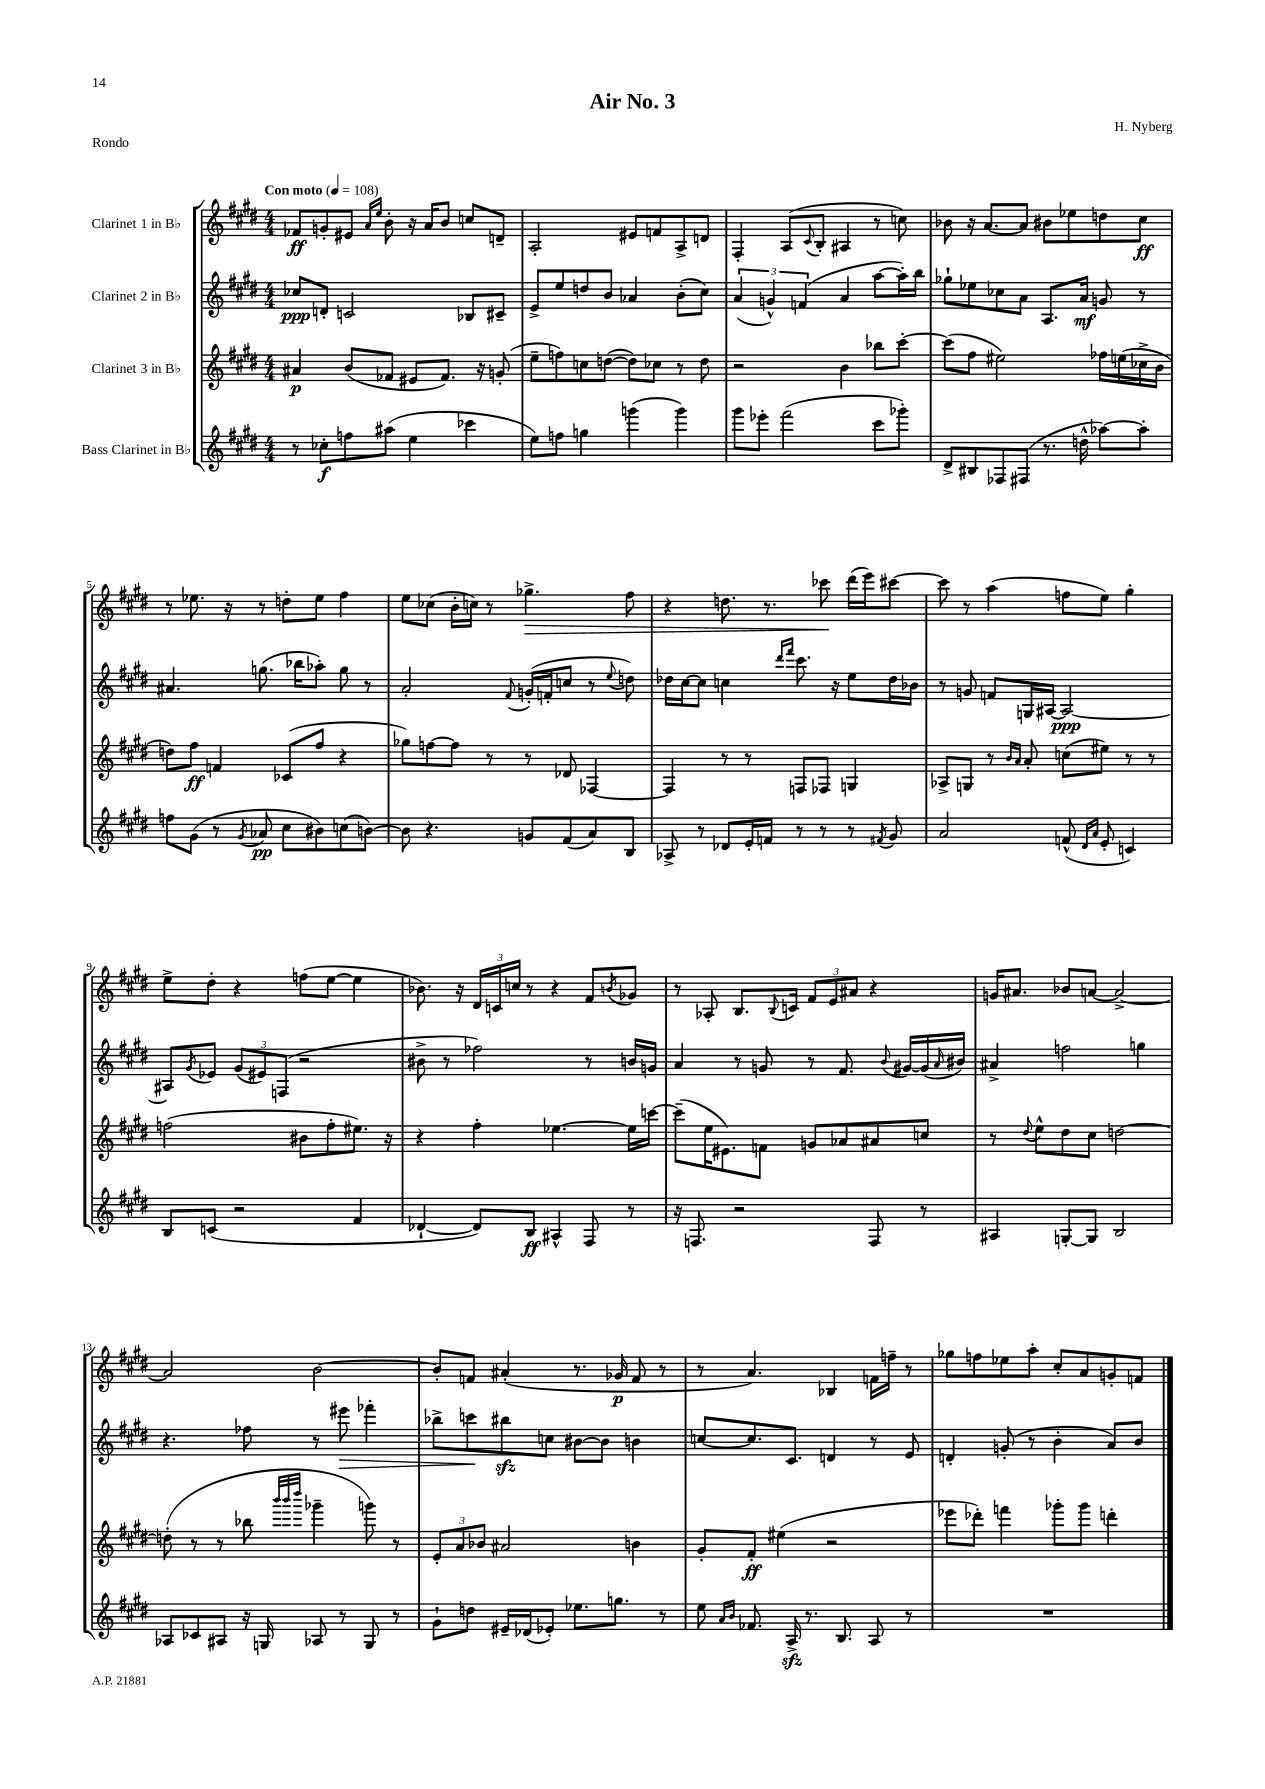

**kern	**dynam	**kern	**dynam	**kern	**dynam	**kern	**dynam
*part4	*part4	*part3	*part3	*part2	*part2	*part1	*part1
*staff4	*staff4	*staff3	*staff3	*staff2	*staff2	*staff1	*staff1
*I"Bass Clarinet in B♭	*	*I"Clarinet 3 in B♭	*	*I"Clarinet 2 in B♭	*	*I"Clarinet 1 in B♭	*
*clefG2	*	*clefG2	*	*clefG2	*	*clefG2	*
*k[f#c#g#d#]	*	*k[f#c#g#d#]	*	*k[f#c#g#d#]	*	*k[f#c#g#d#]	*
*M4/4	*	*M4/4	*	*M4/4	*	*M4/4	*
*MM108	*	*MM108	*	*MM108	*	*MM108	*
=1	=1	=1	=1	=1	=1	=1	=1
!	!	!	!	!	!	!LO:TX:a:B:t=Con moto	!
8r	.	4a#X/	p	8cc-X/L	ppp	8f-X/L	ff
8cc-X'\L	f	.	.	8dn'/J	.	8gn'/	.
8ffn\	.	(8b/L	.	2cn/	.	8e#X/J	.
.	.	.	.	.	.	16qqa/LL	.
.	.	.	.	.	.	16qqee/JJ	.
(8aa#X\J	.	8f-X/J	.	.	.	8b'\	.
4ee\	.	8e#X/L	.	.	.	16r	.
.	.	.	.	.	.	16a/KL	.
.	.	8.f-/J)	.	.	.	8b/J	.
4ccc-X\	.	.	.	8B-X/L	.	8ccn/L	.
.	.	16r	.	.	.	.	.
.	.	(8gn'/	.	8c#X~/J	.	8dn~/J	.
=2	=2	=2	=2	=2	=2	=2	=2
8ee\L)	.	8ee~\L	.	8e^/L	.	2A'/	.
8ffn\J	.	8ffn\)	.	8ee/	.	.	.
4ggn\	.	8ccn\	.	8ddn/	.	.	.
.	.	([8ddn\J	.	8b/J	.	.	.
(4gggn\	.	8dd\L])	.	4a-X/	.	8e#X/L	.
.	.	8cc-X\J	.	.	.	8fn/	.
4ggg\)	.	8r	.	(8b'\L	.	8A^/	.
.	.	8dd\	.	8cc#\J)	.	8dn/J	.
=3	=3	=3	=3	=3	=3	=3	=3
8ggg#\L	.	2r	.	(6a/	.	4F#'/	.
8eee-X'\J	.	.	.	.	.	.	.
.	.	.	.	6gn^^/)	.	.	.
(2fff#\	.	.	.	.	.	(8A/L	.
.	.	.	.	(6fn/	.	.	.
.	.	.	.	.	.	8qqc#/	.
.	.	.	.	.	.	8B'/J	.
.	.	4b\	.	4a/	.	4A#X/	.
8ccc#\L	.	8bb-X\L	.	[8aa\L	.	8r	.
8ggg-X'\J)	.	[8ccc#'\J	.	16aa'\L])	.	8ccn\)	.
.	.	.	.	16bb\JJ	.	.	.
=4	=4	=4	=4	=4	=4	=4	=4
8d#^/L	.	(8ccc#\L]	.	8gg-X`\L	.	8b-X\	.
8B#X/	.	8ff#\J	.	8ee-X\	.	16r	.
.	.	.	.	.	.	[8.a/L	.
8F-X/	.	2ee#X\)	.	8cc-X\	.	.	.
(8F#X/J	.	.	.	8a\J	.	8a/J]	.
8.r	.	.	.	8.A/L	.	8b#X\L	.
.	.	.	.	.	.	8ee-X\	.
16ddn^^\	.	.	.	16a/Jk	mf	.	.
[8aa-X\L)	.	16ff-X\LL	.	8gn/	.	8ddn\	.
.	.	(16een\	.	.	.	.	.
8aa-'\J]	.	16cc-X^\	.	8r	.	8cc#\J	ff
.	.	16b\JJ	.	.	.	.	.
!!LO:LB:g=z
=5	=5	=5	=5	=5	=5	=5	=5
8ffn\L	.	8ddn\L)	.	4.a#X/	.	8r	.
(8g#\J	.	8ff#\J	ff	.	.	8.ee-X\	.
8r	.	4fn/	.	.	.	.	.
.	.	.	.	.	.	16r	.
8qg#/	.	.	.	.	.	.	.
8a-X/	pp	.	.	(8.ggn\	.	8r	.
8cc#\L	.	(8c-X/L	.	.	.	8ddn'\L	.
.	.	.	.	16bb-X\KL	.	.	.
8b#X\)	.	8ff#/J	.	8aa-X'\J)	.	8ee-\J	.
(8ccn\	.	4r	.	8gg\	.	4ff#\	.
[8bn\J)	.	.	.	8r	.	.	.
=6	=6	=6	=6	=6	=6	=6	=6
8b\]	.	8gg-X\L)	.	2a'/	.	8ee\L	.
4.r	.	[8ffn\	.	.	.	(8cc-X\J	.
.	.	8ff\J]	.	.	.	16b'\LL	.
.	.	.	.	.	.	16ccn\JJ)	.
.	.	8r	.	.	.	8r	.
.	.	.	.	8qqf#/	.	.	.
!	!	!	!	!	!	!	!LO:HP:b
8gn/L	.	8r	.	(16gn'/LL	.	4.gg-X^\	>
.	.	.	.	16fn'/J	.	.	.
(8f#/	.	8d-X/	.	8ccn/J	.	.	.
8a/)	.	[4F-X/	.	8r	.	.	.
.	.	.	.	8qqee/	.	.	.
8B/J	.	.	.	8ddn\)	.	8ff#\	.
=7	=7	=7	=7	=7	=7	=7	=7
8A-X^/	.	4F-/]	.	16dd-X\LL	.	4r	.
.	.	.	.	[16cc#\J	.	.	.
8r	.	.	.	8cc#\J]	.	.	.
8d-X/L	.	8r	.	4ccn\	.	8.ddn\	.
16e'/L	.	8r	.	.	.	.	.
16fn/JJ	.	.	.	.	.	8.r	.
.	.	.	.	16qqddd#/LL	.	.	.
.	.	.	.	16qqfff#/JJ	.	.	.
8r	.	8Fn/L	.	8.ccc#\	.	.	.
8r	.	8F-X/J	.	.	.	8ccc-X\	.
.	.	.	.	16r	.	.	.
8r	.	4Gn/	.	8ee\L	.	(16ddd#\LL	]
.	.	.	.	.	.	16eee\J)	.
8qf#X/	.	.	.	.	.	.	.
8g#/	.	.	.	16dd-\L	.	[8ccc#X\J	.
.	.	.	.	16b-X\JJ	.	.	.
=8	=8	=8	=8	=8	=8	=8	=8
2a/	.	8A-X^/L	.	8r	.	8ccc#\]	.
.	.	8Gn/J	.	8gn/	.	8r	.
.	.	8r	.	8fn/L	.	(4aa\	.
.	.	16qqb/LL	.	.	.	.	.
.	.	16qqa/JJ	.	.	.	.	.
.	.	8a'/	.	16Gn/L	.	.	.
.	.	.	.	[16A#X/JJ	.	.	.
(8fn^^/	.	(8ccn\L	.	2A#/_	ppp	8ffn\L	.
16qqd#/LL	.	.	.	.	.	.	.
16qqa/JJ	.	.	.	.	.	.	.
8e'/	.	8ee#X\J)	.	.	.	8ee\J)	.
4cn/)	.	8r	.	.	.	4gg#'\	.
.	.	8r	.	.	.	.	.
!!LO:LB:g=z
=9	=9	=9	=9	=9	=9	=9	=9
8B/L	.	(2ffn\	.	8A#X/L]	.	8ee^\L	.
.	.	.	.	8qg#/	.	.	.
(8cn/J	.	.	.	8e-X/J	.	8dd#'\J	.
2r	.	.	.	(12g#/L	.	4r	.
.	.	.	.	12e#X/)	.	.	.
.	.	.	.	(12Fn/J	.	.	.
.	.	8b#X\L	.	2r	.	(8ffn\L	.
.	.	8ff'\	.	.	.	[8ee\J	.
4f#/	.	8.ee#X\J)	.	.	.	4ee\]	.
.	.	16r	.	.	.	.	.
=10	=10	=10	=10	=10	=10	=10	=10
[4d-X`/	.	4r	.	8b#X^\	.	8.b-X\)	.
.	.	.	.	8r	.	.	.
.	.	.	.	.	.	16r	.
8d-/L])	.	4ff#'\	.	2ff-X\)	.	24d#/LL	.
.	.	.	.	.	.	24cn/	.
.	.	.	.	.	.	24ccn/JJ	.
8B/J	ff	.	.	.	.	8r	.
4A#X^^/	.	[4.ee-X\	.	.	.	4r	.
8F#/	.	.	.	8r	.	8f#/L	.
.	.	.	.	.	.	8qbn/	.
8r	.	16ee-\LL]	.	16bn/LL	.	8g-X/J	.
.	.	[16cccn\JJ	.	16gn/JJ	.	.	.
=11	=11	=11	=11	=11	=11	=11	=11
16r	.	(8ccc~\L]	.	4a/	.	8r	.
8.Fn/	.	.	.	.	.	.	.
.	.	16ee\K	.	.	.	8A-X'/	.
.	.	8.e#X\)	.	.	.	.	.
2r	.	.	.	8r	.	8.B/L	.
.	.	8fn\J	.	8gn/	.	.	.
.	.	.	.	.	.	8qqB/	.
.	.	.	.	.	.	16cn/Jk	.
.	.	8gn/L	.	8r	.	12f#/L	.
.	.	.	.	.	.	12e/	.
.	.	8a-X/	.	8.f#/	.	.	.
.	.	.	.	.	.	12a#X/J	.
8F/	.	8a#X/	.	.	.	4r	.
.	.	.	.	8qqb/	.	.	.
.	.	.	.	[16g#X/LL	.	.	.
8r	.	8ccn/J	.	(16g#/]	.	.	.
.	.	.	.	16qqa/	.	.	.
.	.	.	.	16b#X/JJ)	.	.	.
=12	=12	=12	=12	=12	=12	=12	=12
4A#X/	.	8r	.	4a#X^/	.	16gn/KL	.
.	.	.	.	.	.	8.a#X/J	.
.	.	8qqdd#/	.	.	.	.	.
.	.	8ee^^\L	.	.	.	.	.
[8Gn'/L	.	8dd#\	.	2ffn\	.	8b-X/L	.
8G/J]	.	8cc#\J	.	.	.	[8an/J	.
2B/	.	[2ddn\	.	.	.	2a^/_	.
.	.	.	.	4ggn\	.	.	.
!!LO:LB:g=z
=13	=13	=13	=13	=13	=13	=13	=13
8A-X/L	.	(8ddn'\]	.	4.r	.	2a/]	.
8c-X/	.	8r	.	.	.	.	.
8A#X/J	.	8r	.	.	.	.	.
16r	.	8bb-X\	.	8ff-X\	.	.	.
16Gn/	.	.	.	.	.	.	.
.	.	32qqbbb/LLL	.	.	.	.	.
.	.	32qqbbb/	.	.	.	.	.
.	.	32qqdddd#/JJJ	.	.	.	.	.
8A-X/	.	4ggg-X~\	.	8r	.	[2b\	.
!	!	!	!	!	!LO:HP:b	!	!
8r	.	.	.	8eee#X\	>	.	.
8G/	.	8gggn\)	.	4fff-X'\	.	.	.
8r	.	8r	.	.	.	.	.
=14	=14	=14	=14	=14	=14	=14	=14
8g#`\L	.	12e'/L	.	8bb-X^\L	.	8b'/L]	.
.	.	12a/	.	.	.	.	.
8ddn\J	.	.	.	8cccn\	.	8fn/J	.
.	.	12b-X/J	.	.	.	.	.
16e#X~/LL	.	2a#X/	.	8bb#Xzz\	]	(4a#X'/	.
(16d-X/J	.	.	.	.	.	.	.
8e-X'/J)	.	.	.	8ccn\J	.	.	.
8.ee-X\L	.	.	.	[8b#X\L	.	8.r	.
.	.	.	.	8b#\J]	.	.	.
8.ggn\J	.	.	.	.	.	16g-X/	p
.	.	4bn\	.	4bn\	.	8f/	.
8r	.	.	.	.	.	8r	.
=15	=15	=15	=15	=15	=15	=15	=15
8ee\	.	8g#'/L	.	[8ccn/L	.	8r	.
16qqa/LL	.	.	.	.	.	.	.
16qqb/JJ	.	.	.	.	.	.	.
8.f-X/	.	8f#'/J	ff	8.cc/]	.	4.a/)	.
.	.	(4ee#X\	.	.	.	.	.
16Azz^/	.	.	.	8.c#/J	.	.	.
8.r	.	.	.	.	.	.	.
.	.	2r	.	4dn/	.	4B-X/	.
8.B/	.	.	.	.	.	.	.
8A/	.	.	.	8r	.	16fn\LL	.
.	.	.	.	.	.	16ffn~\JJ	.
8r	.	.	.	8e/	.	8r	.
=16	=16	=16	=16	=16	=16	=16	=16
1r	.	8eee-X\L	.	4dn'/	.	8gg-X\L	.
.	.	8ddd-X'\J)	.	.	.	8ffn\	.
.	.	4fffn\	.	(8gn'/	.	8ee-X\	.
.	.	.	.	8r	.	8aa'\J	.
.	.	8ggg-X'\L	.	4b'\	.	8cc#'/L	.
.	.	8ggg-\J	.	.	.	8a/	.
.	.	4dddn'\	.	8a/L)	.	8gn'/	.
.	.	.	.	8b/J	.	8fn/J	.
==	==	==	==	==	==	==	==
*-	*-	*-	*-	*-	*-	*-	*-
